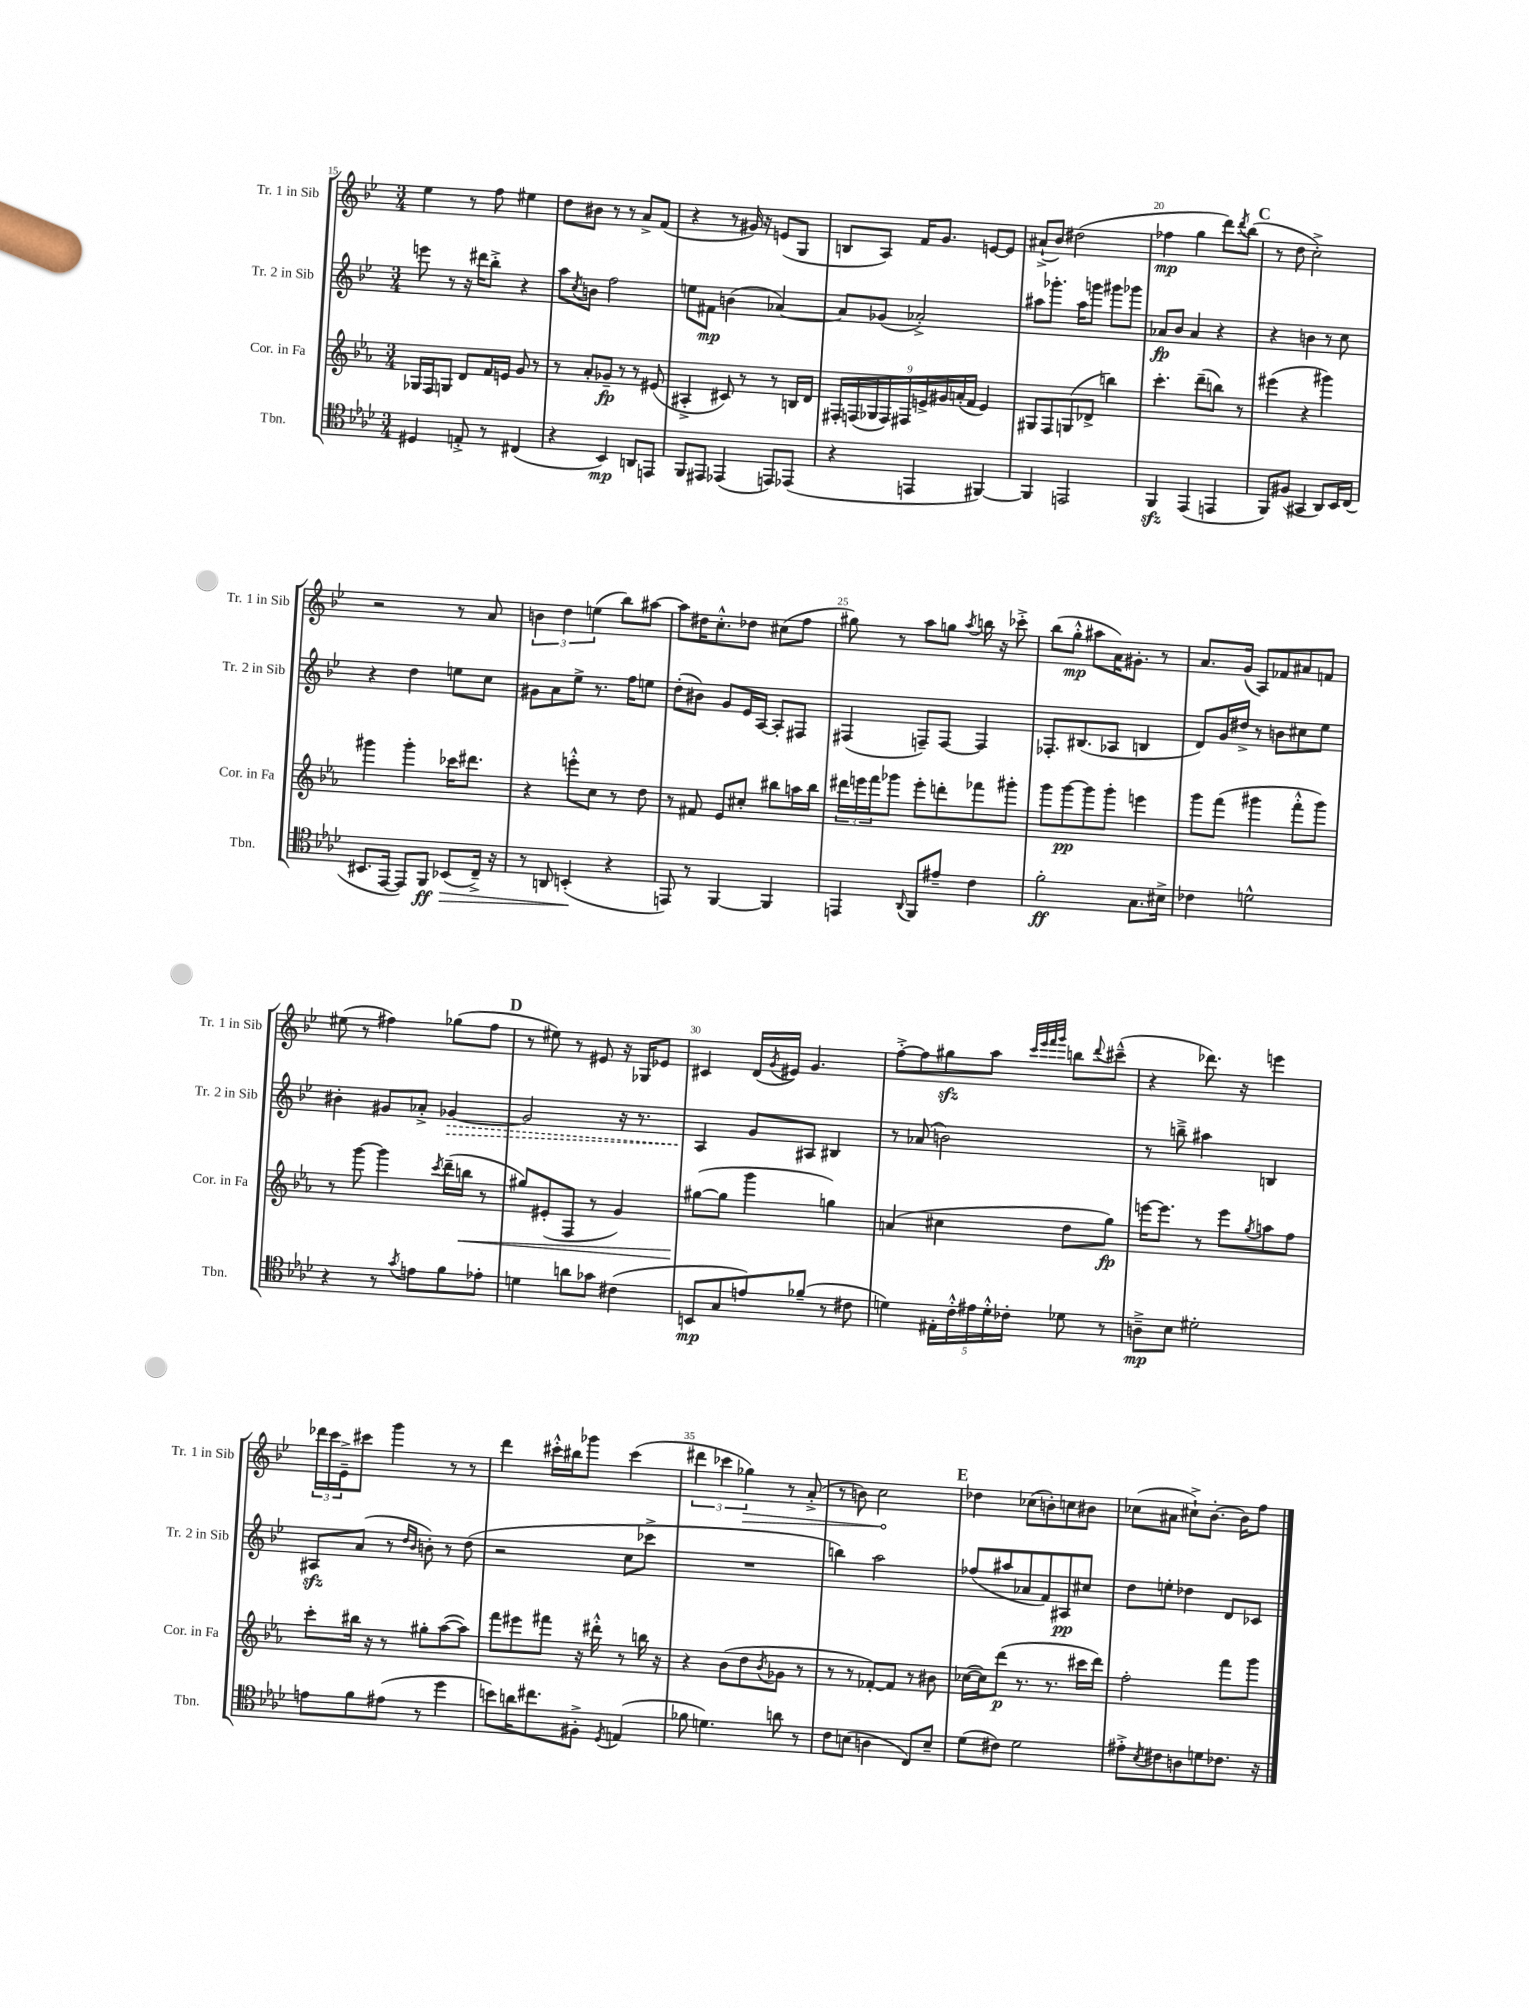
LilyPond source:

<<
\new StaffGroup <<
\new Staff = "s0" \with { instrumentName = "Tr. 1 in Sib" shortInstrumentName = "Tr. 1 in Sib" } {
    \clef treble \key bes \major \numericTimeSignature \time 3/4
    ees''4 r8 f''8 eis''4 |
    d''8 bis'8 r8 r8 a'8-> f'8( |
    r4 r8 gis'16) r16 e'8( g8 |
    b8 a8) f'16 g'8. e'8~ e'8 |
    ais'8-!->( bes'8) dis''2( |
    fes''4\mp g''4 d'''8) \acciaccatura { d'''8 } bes''8( |
    \mark \markup { \bold "C" } r8 d''8 c''2-.->) |
    r2 r8 a'8 |
    \tuplet 3/2 { b'4 d''4 e''4( } bes''8) ais''8~ |
    ais''8 dis''16 c''8.-.-^ des''8 cis''8( f''8 |
    gis''8) r8 a''8 g''8 \acciaccatura { a''8 } b''16 r16 ces'''8-.-> |
    bes''8( g''8-.-^\mp ais''8 a'16) gis'8.-. r8 |
    a'8. g'16( a8) fes'8 ais'8 f'8 |
    eis''8( r8 fis''4) ges''8( fis''8 |
    \mark \markup { \bold "D" } r8 eis''8) r8 eis'8 r16 ges16 ees'8 |
    cis'4 d'16( \acciaccatura { g'8 } eis'16) g'4. |
    f''8~-.-> f''8 gis''8\sfz a''8 \grace { c'''32 ees'''32 f'''32 g'''32 } b''8 \appoggiatura { d'''8 } cis'''8---^( |
    r4 des'''8.) r16 e'''4 |
    \tuplet 3/2 { des'''16 c'''16 ees'16---> } cis'''8 g'''4 r8 r8 |
    d'''4 cis'''16-.-^ bis''16 ges'''8 cis'''4( |
    \tuplet 3/2 { dis'''4 ces'''4 \once \override Hairpin.circled-tip = ##t ges''4\>) } r8 a'8-.->( |
    r8 b'8) c''2\! |
    \mark \markup { \bold "E" } des''4 ces''8( b'8-.) c''8 bis'8 |
    ces''8( ais'8 cis''8-!->) bes'8.~-. bes'16 f''8 \bar "|." |
}
\new Staff = "s1" \with { instrumentName = "Tr. 2 in Sib" shortInstrumentName = "Tr. 2 in Sib" } {
    \clef treble \key bes \major \numericTimeSignature \time 3/4
    e'''8 r8 r16 dis'''16 bes''8-.-> r4 |
    a''8 \acciaccatura { c''8 } b'8 f''2 |
    e''8 fis'8\mp b'4( aes'4~) |
    aes'8 ges'8( aes'2-.->) |
    ais''8 ges'''8.-. ais''16 g'''8 gis'''8 ges'''8 |
    aes'8\fp bes'8 aes'4 r4 |
    \mark \markup { \bold "C" } r4 b'4 r8 c''8 |
    r4 d''4 e''8 c''8 |
    gis'8 a'8 ees''8-> r8. f''16 e''8 |
    d''8-.( bis'8) g'8 ees'16 a16~ a8-. fis8 |
    fis4( f8--) f8~ f4 |
    fes8.-. bis8.( aes8 b4 |
    d'8) g'16 dis''16-> r8 b'8 cis''8 ees''8 |
    bis'4-. gis'8 aes'8-.-> \once \override Hairpin.style = #'dashed-line ges'4~\> |
    \mark \markup { \bold "D" } ges'2 r16 r8. |
    a4\! g'8 ais8 bis4 |
    r8 aes'8( b'2) |
    r8 b''8---> ais''4 b4 |
    ais8\sfz a'8( r8 \grace { d''16 bes'16 } b'8-.) r8 d''8( |
    r2 c''8 ces'''8-> |
    R2. |
    b''4) a''2 |
    \mark \markup { \bold "E" } fes''8( ais''8 aes'8 f'8) ais8\pp cis''8 |
    d''8 e''8-. des''4 d'8 ces'8 \bar "|." |
}
\new Staff = "s2" \with { instrumentName = "Cor. in Fa" shortInstrumentName = "Cor. in Fa" } {
    \clef treble \key ees \major \numericTimeSignature \time 3/4
    ges16 f16 g8 d'8 f'16 e'16 g'8 r8 |
    r8 aes'8-. ges'8--\fp r8 r8 eis'8( |
    ais4-.-> cis'8) r8 r8 b16 d'16 |
    \tuplet 9/8 { fis16-. f16( ges16 f16) fis16 e'16-> gis'16 a'16-.( f'16 } e'4) |
    gis8 f8 g8( des'8-> b''4) |
    c'''4.-. d'''8--( b''8) r8 |
    \mark \markup { \bold "C" } eis'''4( r4 gis'''4) |
    gis'''4 gis'''4-. ces'''16 dis'''8. |
    r4 e'''8-.-^ c''8 r8 d''8 |
    r8 fis'8 ees'8 cis''8-. bis''8 a''16 bis''16 |
    \tuplet 3/2 { dis'''16 e'''16 f'''16 } ges'''8 e'''8-. d'''8-. fes'''8 gis'''8-. |
    g'''8 g'''8~\pp g'''8 g'''8-. e'''4 |
    g'''8 f'''8( gis'''4 f'''8-.-^ gis'''8) |
    r8 g'''8~ g'''4 \acciaccatura { c'''8 } d'''16--( b''16\< r8 |
    \mark \markup { \bold "D" } gis''8) eis'8-.( f8 r8 g'4) |
    gis''8~\!( gis''8 g'''4 g''4) |
    a'4( cis''4 d''8 g''8\fp) |
    e'''16~ e'''8. r8 e'''8 \acciaccatura { g''8 } a''8 f''8 |
    c'''8-. bis''16 r16 r8 gis''8-. aes''8~( aes''8) |
    f'''8 eis'''8 fis'''8 r16 dis'''16-.-^ r8 b''16 r16 |
    r4 bes'8( d''8 \acciaccatura { bes'8 } ges'8 r8 |
    r8 r8 fes'8~-.) fes'8 r8 bis'8 |
    \mark \markup { \bold "E" } ces''16~( ces''16) d'''8\p( r8. r8. cis'''16 d'''16) |
    f''2-. f'''8 g'''8 \bar "|." |
}
\new Staff = "s3" \with { instrumentName = "Tbn." shortInstrumentName = "Tbn." } {
    \clef tenor \key aes \major \numericTimeSignature \time 3/4
    dis4 e8-.-> r8 cis4( |
    r4 bes,4\mp) a,8 e,8 |
    f,8 eis,8 ees,4( e,8) ees,8( |
    r4 e,4 fis,4~) |
    fis,4 e,2 |
    f,4\sfz ees,4( e,4 |
    \mark \markup { \bold "C" } f,8) fis8( gis,4 aes,8) bes,16 c16( |
    bis,8. ees,16~ ees,8) f,8\ff bes,8\>( c16--->) r16 |
    r8 a,8 b,4-.\!( r4 |
    e,8) r8 f,4~ f,4 |
    e,4 \appoggiatura { aes,8 } f,8 eis'8-- c'4 |
    f'2-.\ff g8. bis16-> |
    ces'4 d'2-^ |
    r4 r8 \acciaccatura { g'8 } e'8 f'8 ees'8-. |
    \mark \markup { \bold "D" } d'4 a'8 ges'8 cis'4( |
    b,8\mp g8 e'8) fes'8--( r8 cis'8 |
    d'4) \tuplet 5/4 { eis16-. c'16-.-^ eis'16 d'16-.-^ ces'16-. } des'8 r8 |
    a8--->\mp bes8 dis'2-. |
    e'8 f'8 eis'8( r8 des''4 |
    b'8) a'16 cis''8. fis8-.-> \acciaccatura { des8 } e4( |
    fes'8 d'4.) a'8 r8 |
    c'8 b8( a4 c8) b8-- |
    \mark \markup { \bold "E" } des'8( cis'8) des'2 |
    eis'8-.-> \acciaccatura { bes8 } cis'8 a8 d'8 ces'8. r16 \bar "|." |
}
>>
>>
\layout { \context { \Score currentBarNumber = #15 \override BarNumber.break-visibility = ##(#f #t #t) barNumberVisibility = #(every-nth-bar-number-visible 5) } }
